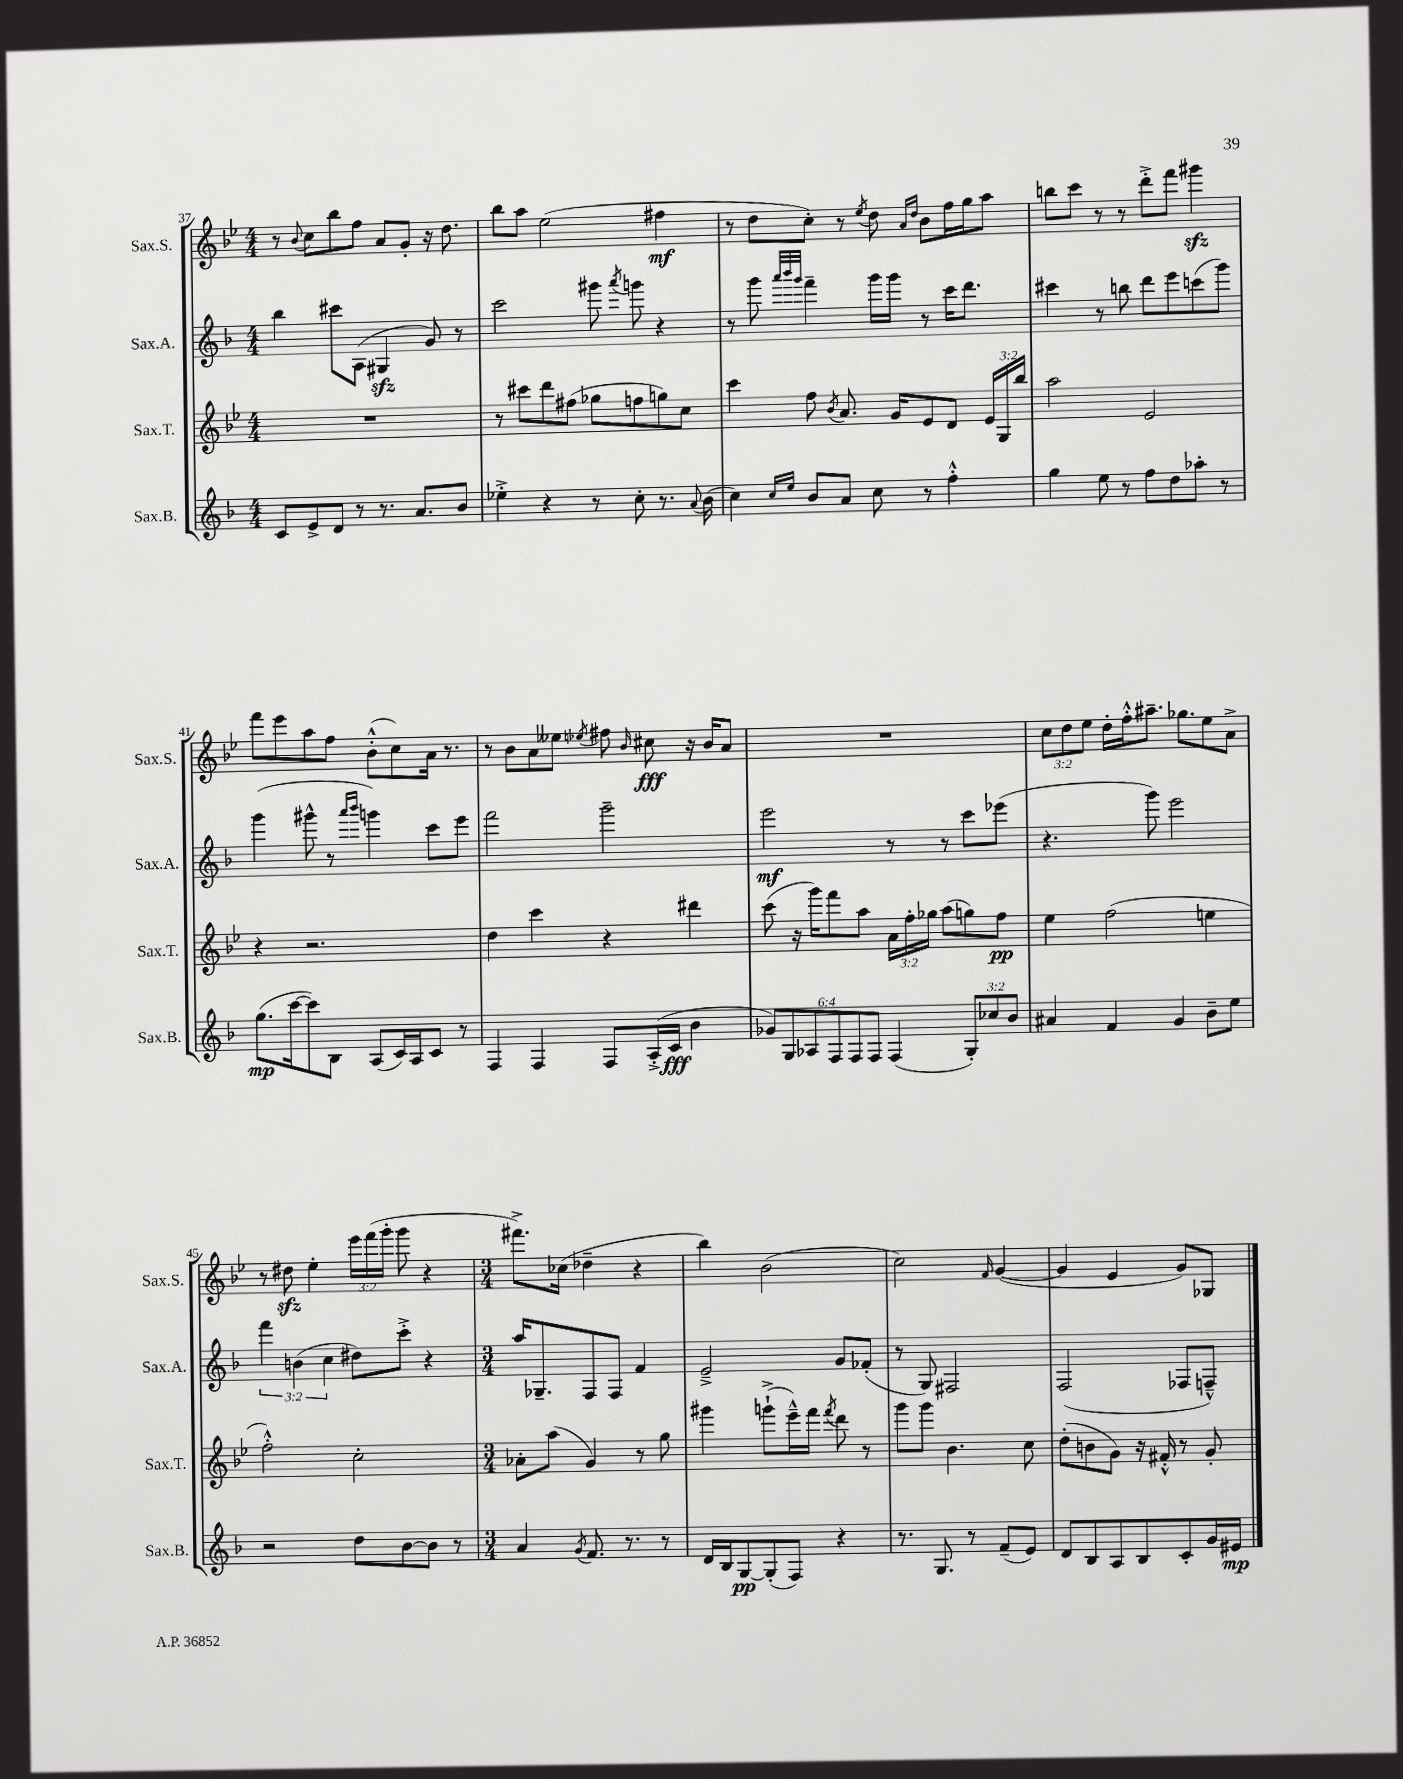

**kern	**kern	**kern	**kern
*staff4	*staff3	*staff2	*staff1
*clefG2	*clefG2	*clefG2	*clefG2
*k[b-]	*k[b-e-]	*k[b-]	*k[b-e-]
*M4/4	*M4/4	*M4/4	*M4/4
8c	1r	4bb-	8r
.	.	.	8qqb-
8e^	.	.	8cc
8d	.	8ccc#	8bb-
8r	.	(8A	8ff
8.r	.	4G#	8a
.	.	.	8g'
8.a	.	.	.
.	.	8g)	16r
.	.	.	8.dd
8b-	.	8r	.
=	=	=	=
4ee-'^	8r	2ccc	8bb-
.	8ccc#	.	8aa
4r	8ddd	.	(2ee-
.	(8ff#	.	.
8r	8gg-	8ggg#	.
.	.	8qaaa	.
8cc'	8ff	8ggg	.
8.r	8gg)	4r	4ff#
.	8cc	.	.
8qqa	.	.	.
(16b-	.	.	.
=	=	=	=
4cc)	4ccc	8r	8r
.	.	8ggg	8dd
.	.	32qqaaa	.
16qqcc	.	32qqbbb-	.
16qqee	.	32qqggg	.
8b-	8ff	4fff~	8cc')
.	8qb-	.	.
8a	8.a	.	8r
.	.	.	8qee-
8cc	.	16ggg	8dd
.	16g	16ggg	.
.	.	.	16qqa
.	.	.	16qqdd
8r	8e-	8r	8b-
4ff'^^	8d	16ccc	16ff
.	.	8.ddd	16gg
.	24e-	.	8aa
.	24G	.	.
.	24bb-	.	.
=	=	=	=
4gg	2aa	4ccc#	8bb
.	.	.	8ccc
8ee	.	8r	8r
8r	.	8bb	8r
8ff	2e-	8ddd	8ddd'^
8dd	.	8eee	8fff
8aa-'	.	(8ccc	4ggg#
8r	.	8ggg)	.
=	=	=	=
(8.gg	4r	(4ggg	8fff
.	.	.	8eee-
[16ccc	.	.	.
8ccc])	2.r	8ggg#^^	8aa
8B-	.	8r	8ff
.	.	16qqaaa	.
.	.	16qqbbb-	.
(8A	.	4ggg)	(8b-'^^
16c)	.	.	8cc)
16A	.	.	.
8c	.	8ccc	16a
.	.	.	8.r
8r	.	8eee	.
=	=	=	=
4F	4dd	2fff	8r
.	.	.	8b-
4F	4ccc	.	8a
.	.	.	8ee--
.	.	.	8qee-
8F	4r	2ggg~	8ff#
.	.	.	16qqb-
(16A'^	.	.	8cc#
16c	.	.	.
4b-	4ddd#	.	16r
.	.	.	16b-
.	.	.	8a
=	=	=	=
12g-)	(8ccc	2eee	1r
12G	.	.	.
.	16r	.	.
12A-	.	.	.
.	16ggg)	.	.
12F	8fff	.	.
12F	.	.	.
.	8aa	.	.
12F	.	.	.
(4F	24a	8r	.
.	24ff'	.	.
.	24gg-	.	.
.	(8aa	8r	.
12G')	8gg)	8ccc	.
12cc-	.	.	.
.	8ff	(8eee-	.
12b-	.	.	.
=	=	=	=
4a#	4ee-	4.r	12cc
.	.	.	12dd
.	.	.	12ee-
4f	(2ff	.	16dd'
.	.	.	16ff'^^
.	.	8ggg)	8.aa#~
4g	.	2eee	.
.	.	.	8.gg-
8b-~	4ee	.	8ee-
8ee	.	.	8a^
=	=	=	=
2r	2ff'^^)	6fff	8r
.	.	.	8dd#
.	.	(6b	.
.	.	.	4ee-'
.	.	6cc	.
8dd	2cc'	8dd#)	24eee-
.	.	.	(24fff
.	.	.	24ggg'
[8b-	.	8ccc'^	8ggg
8b-]	.	4r	4r
8r	.	.	.
=	=	=	=
*M3/4	*M3/4	*M3/4	*M3/4
4a	8a-'	16aa	8.fff#^)
.	.	8.G-~	.
.	(8aa	.	.
.	.	.	(16cc-
8qg	.	.	.
8.f	4g)	8F	4dd-~
.	.	8F	.
8.r	.	.	.
.	8r	4f	4r
8r	8gg	.	.
=	=	=	=
16d	4ggg#	2e~^	4bb-)
16B-	.	.	.
[8G	.	.	.
(8G']	(8ggg`^	.	(2b-
8F)	16eee-~^^)	.	.
.	16fff	.	.
.	8qfff	.	.
4r	8ddd	8g	.
.	8r	(8f-'	.
=	=	=	=
8.r	8ggg	8r	2cc)
.	8ggg	8G)	.
8.G	.	.	.
.	4.b-	2F#	.
8r	.	.	.
.	.	.	16qqf
(8f~	.	.	([4g
8e)	8cc	.	.
=	=	=	=
8d	(8dd'	(2F	4g]
8B-	8b	.	.
8A	8g)	.	4e-
8B-	16r	.	.
.	16f#'^^	.	.
8c'	8r	8F-	8g)
16g	8g'	8F~^^)	8G-
16e#	.	.	.
==	==	==	==
*-	*-	*-	*-
